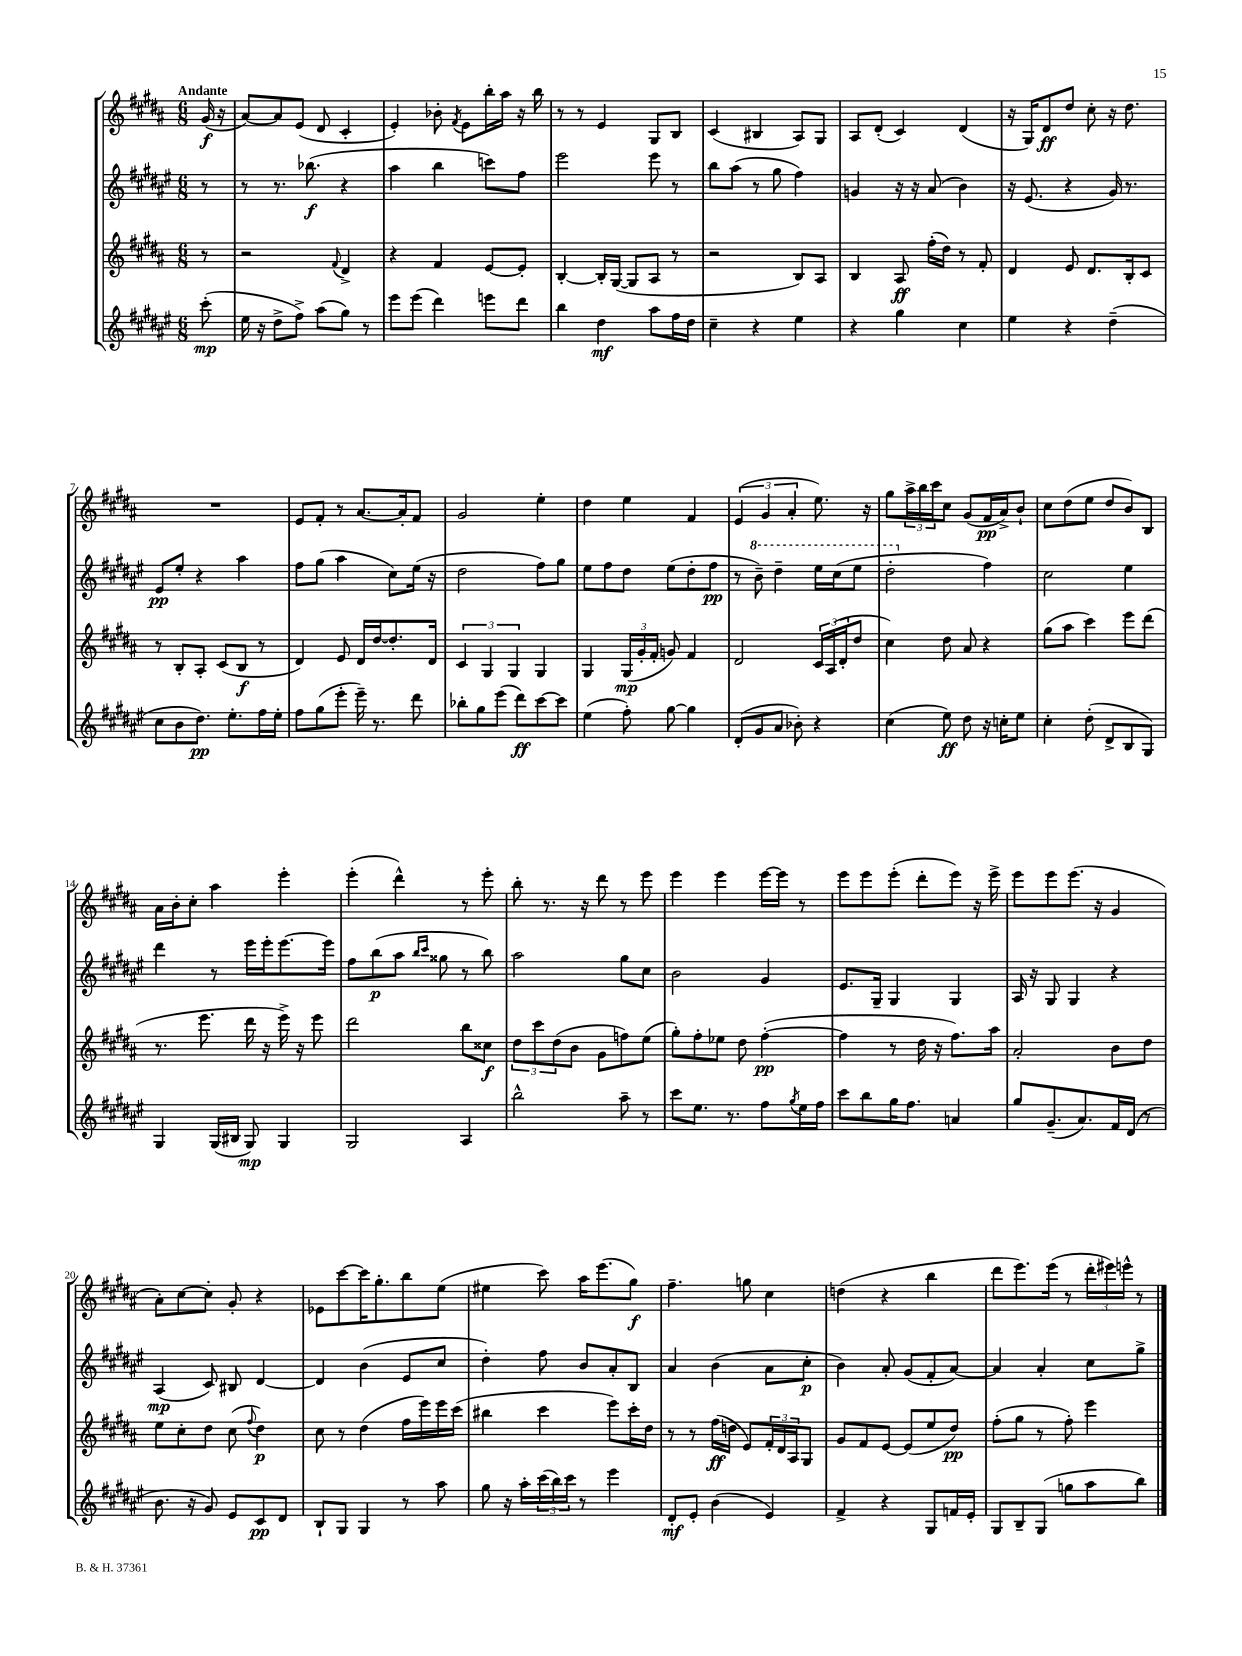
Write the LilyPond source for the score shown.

<<
\new StaffGroup <<
\new Staff = "s0" {
    \clef treble \key b \major \numericTimeSignature \time 6/8 \partial 8 \tempo "Andante"
    gis'16\f( r16 |
    ais'8~) ais'8 e'8( dis'8 cis'4-. |
    e'4-.) bes'8-. \acciaccatura { fis'8 } e'8 b''16-. ais''16 r16 b''16 |
    r8 r8 e'4 gis8 b8 |
    cis'4( bis4 ais8) gis8 |
    ais8 dis'8-.( cis'4) dis'4( |
    r16 gis16) dis'8\ff dis''8 cis''8-. r16 dis''8. |
    R2. |
    e'8 fis'8-. r8 ais'8.~ ais'16-. fis'8 |
    gis'2 e''4-. |
    dis''4 e''4 fis'4 |
    \tuplet 3/2 { e'4( gis'4 ais'4-. } e''8.) r16 |
    gis''8 \tuplet 3/2 { ais''16-> b''16 cis'''16 } cis''8 gis'8( fis'16\pp ais'16->) b'8-! |
    cis''8 dis''8( e''8 dis''8 b'8) b8 |
    ais'16 b'16-. cis''8-. ais''4 e'''4-. |
    e'''4-.( dis'''4-^) r8 e'''8-. |
    b''8-. r8. r16 dis'''8 r8 e'''8 |
    e'''4 e'''4 e'''16~ e'''16 r8 |
    e'''8 e'''8 e'''8-.( dis'''8-. e'''8) r16 e'''16-> |
    e'''8 e'''8 e'''8.( r16 gis'4 |
    ais'8-.) cis''8~ cis''8-. gis'8-. r4 |
    ees'8 cis'''8~ cis'''16 gis''8.-. b''8 e''8( |
    eis''4 cis'''8) ais''16 e'''8.( gis''8\f) |
    fis''4.-- g''8 cis''4 |
    d''4( r4 b''4 |
    dis'''8 e'''8.) e'''16( r8 \tuplet 3/2 { dis'''16-. eis'''16) e'''16-^ } r8 \bar "|." |
}
\new Staff = "s1" {
    \clef treble \key fis \major \numericTimeSignature \time 6/8 \partial 8
    r8 |
    r8 r8. bes''8.\f( r4 |
    ais''4 b''4 c'''8) fis''8 |
    eis'''2 eis'''8 r8 |
    b''8 ais''8( r8 gis''8 fis''4) |
    g'4 r16 r16 ais'8( b'4) |
    r16 eis'8.( r4 gis'16) r8. |
    eis'8\pp eis''8-. r4 ais''4 |
    fis''8 gis''8( ais''4 cis''8) eis''16( r16 |
    dis''2 fis''8) gis''8 |
    eis''8 fis''8 dis''8 eis''8( dis''8-. fis''8\pp |
    r8 \ottava #1 b''8--) dis'''4-- eis'''16 cis'''16( eis'''8 |
    dis'''2-. \ottava #0 fis''4) |
    cis''2 eis''4 |
    dis'''4 r8 eis'''16 eis'''16-. eis'''8.~ eis'''16 |
    fis''8 b''8\p( ais''8 \grace { b''16 cis'''16 } gisis''8 r8 b''8) |
    ais''2 gis''8 cis''8 |
    b'2 gis'4 |
    eis'8. gis16-- gis4 gis4 |
    ais16 r16 gis8 gis4 r4 |
    ais4\mp( cis'8) bis8 dis'4~ |
    dis'4 b'4( eis'8 cis''8 |
    dis''4-.) fis''8 b'8 ais'8-. b8 |
    ais'4 b'4( ais'8 cis''8-.\p |
    b'4) ais'8-. gis'8( fis'8-. ais'8~) |
    ais'4 ais'4-. cis''8 gis''8-> \bar "|." |
}
\new Staff = "s2" {
    \clef treble \key b \major \numericTimeSignature \time 6/8 \partial 8
    r8 |
    r2 \appoggiatura { fis'8 } dis'4-> |
    r4 fis'4 e'8~ e'8-. |
    b4~-. b16-. gis16~( gis8 ais8 r8 |
    r2 b8) ais8 |
    b4 ais8\ff fis''16-.( dis''16) r8 fis'8-. |
    dis'4 e'8 dis'8. b16-. cis'8 |
    r8 b8-. ais8-. cis'8( b8\f r8 |
    dis'4) e'8 dis'16 dis''16~ dis''8.-. dis'16 |
    \tuplet 3/2 { cis'4 gis4 gis4 } gis4 |
    gis4 \tuplet 3/2 { gis16\mp( gis'16-. fis'16-. } g'8) fis'4 |
    dis'2 \tuplet 3/2 { cis'16 ais16( dis'16-. } dis''8 |
    cis''4) dis''8 ais'8 r4 |
    gis''8( ais''8 cis'''4) e'''8 dis'''8( |
    r8. e'''8. dis'''16 r16 e'''16->) r16 e'''8 |
    dis'''2 b''8 cisis''8\f |
    \tuplet 3/2 { dis''8 cis'''8 dis''8( } b'8 gis'8 f''8) e''8( |
    gis''8-.) fis''8-. ees''8 dis''8 fis''4~-.\pp( |
    fis''4 r8 dis''16 r16 fis''8.) ais''16 |
    ais'2-. b'8 dis''8 |
    e''8 cis''8-. dis''8 cis''8( \appoggiatura { fis''8 } dis''4\p) |
    cis''8 r8 dis''4( fis''16 e'''16) e'''16 cis'''16( |
    bis''4 cis'''4 e'''8) cis'''16-. dis''16 |
    r8 r8 fis''16\ff( d''16 e'8) \tuplet 3/2 { fis'16-. dis'16 ais16 } gis8 |
    gis'8 fis'8 e'8~ e'8( e''8 dis''8\pp) |
    fis''8-.( gis''8 r8 fis''8-.) e'''4 \bar "|." |
}
\new Staff = "s3" {
    \clef treble \key fis \major \numericTimeSignature \time 6/8 \partial 8
    cis'''8-.\mp( |
    eis''16 r16 dis''8-> fis''8->) ais''8( gis''8) r8 |
    eis'''8 eis'''8( dis'''4) e'''8 dis'''8 |
    b''4 dis''4\mf ais''8 fis''16 dis''16 |
    cis''4-- r4 eis''4 |
    r4 gis''4 cis''4 |
    eis''4 r4 dis''4--( |
    cis''8 b'8 dis''8.\pp) eis''8.-. fis''16 eis''16-. |
    fis''8 gis''8( eis'''8-. eis'''16--) r8. dis'''8 |
    bes''8-. gis''8 eis'''8( dis'''8\ff) cis'''8~ cis'''8 |
    eis''4( fis''8-.) gis''8~ gis''4 |
    dis'8-.( gis'8 ais'8 bes'8-.) r4 |
    cis''4( eis''8\ff) dis''8 r16 c''16-. eis''8 |
    cis''4-. dis''8-.( dis'8-> b8 gis8) |
    gis4 gis16( bis16 gis8\mp) gis4 |
    gis2 ais4 |
    b''2-^ ais''8-- r8 |
    cis'''8 eis''8. r8. fis''8 \acciaccatura { gis''8 } eis''16 fis''16 |
    cis'''8 b''8 gis''16 fis''8. a'4 |
    gis''8 gis'8.--( ais'8.) fis'16 dis'16( r8 |
    b'8. r16 gis'8) eis'8 cis'8\pp dis'8 |
    b8-! gis8 gis4 r8 ais''8 |
    gis''8 r16 ais''16-. \tuplet 3/2 { cis'''16( b''16) cis'''16 } r8 eis'''4 |
    dis'8-.\mf eis'8-. b'4( eis'4) |
    fis'4-> r4 gis8 f'16 eis'16-. |
    gis8 b8-- gis8( g''8 ais''8 b''8) \bar "|." |
}
>>
>>
